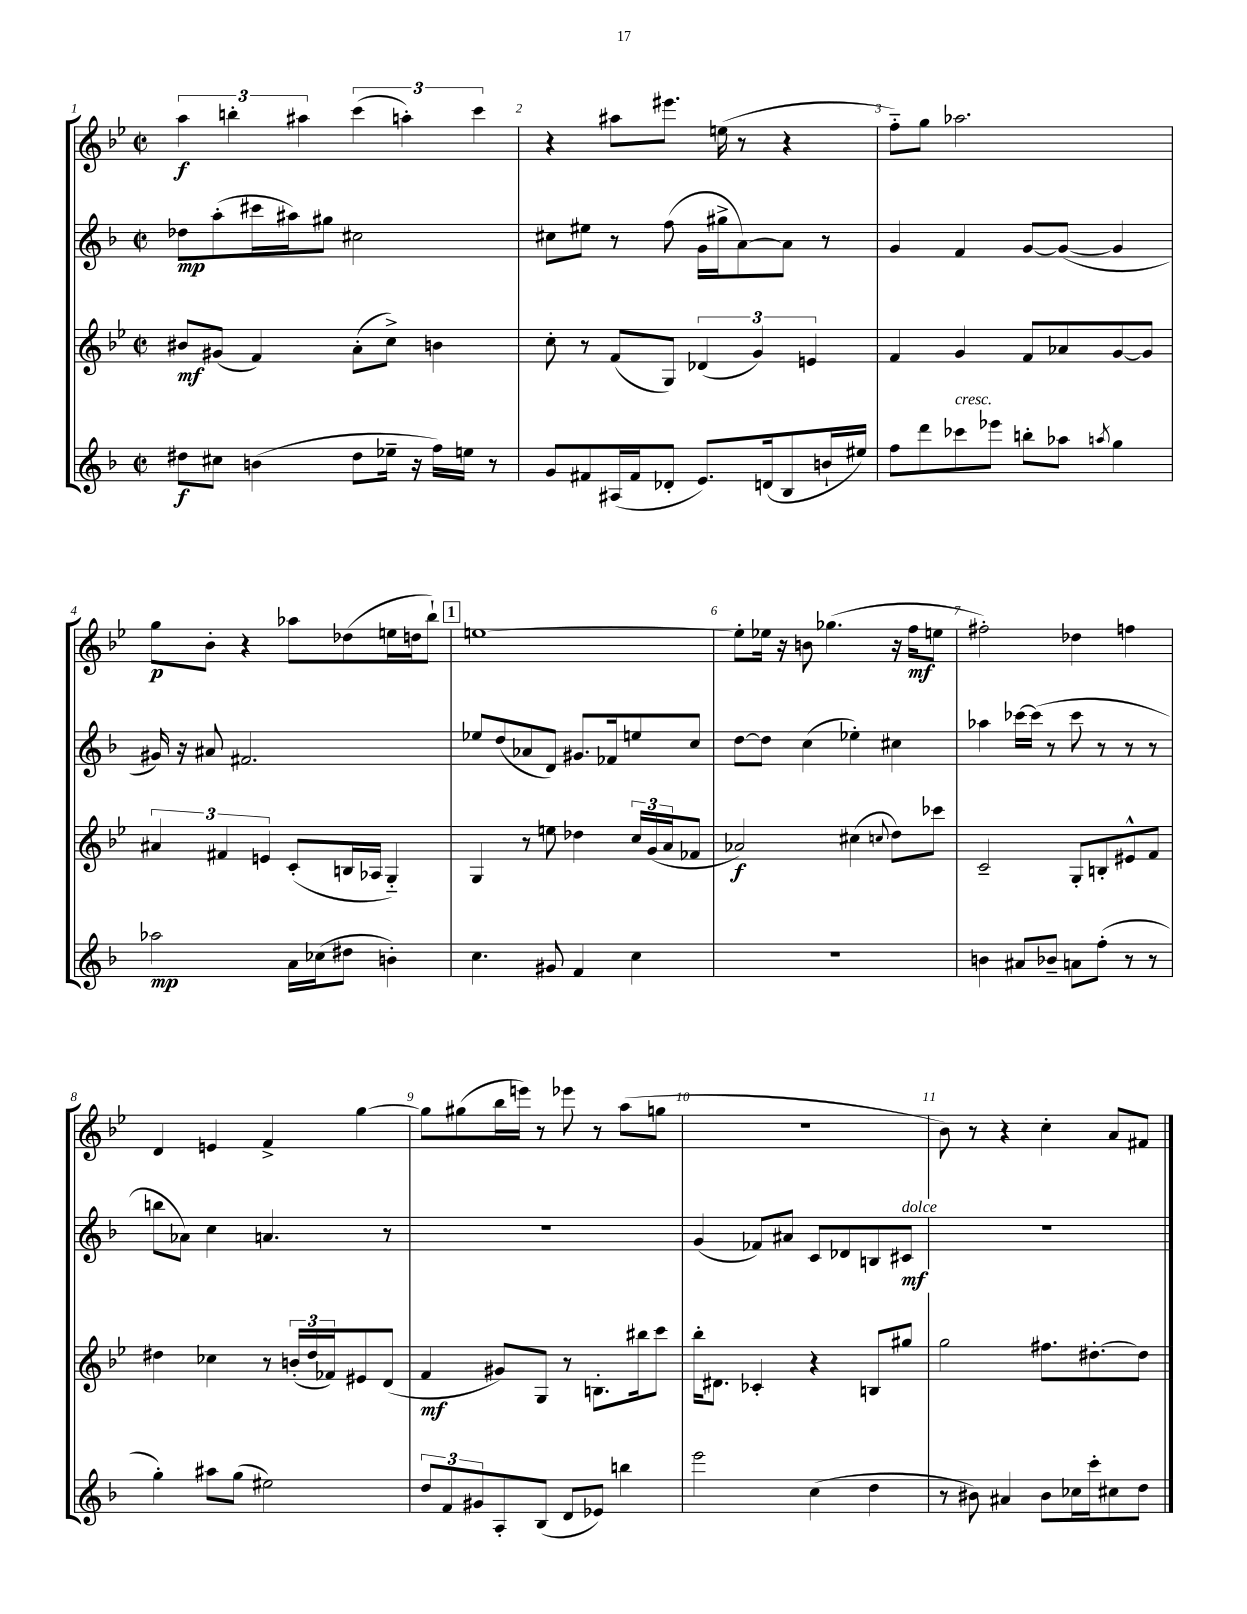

**kern	**kern	**kern	**kern
*staff4	*staff3	*staff2	*staff1
*clefG2	*clefG2	*clefG2	*clefG2
*k[b-]	*k[b-e-]	*k[b-]	*k[b-e-]
*M2/2	*M2/2	*M2/2	*M2/2
*met(c|)	*met(c|)	*met(c|)	*met(c|)
8dd#	8b#	8dd-	6aa
8cc#	(8g#	(8aa'	.
.	.	.	6bb'
(4b	4f)	16ccc#	.
.	.	16aa#)	.
.	.	.	6aa#
.	.	8gg#	.
8dd#	(8a'	2cc#	(6ccc
16ee-~	8cc^)	.	.
.	.	.	6aa')
16r	.	.	.
16ff)	4b	.	.
16ee	.	.	.
.	.	.	6ccc
8r	.	.	.
=	=	=	=
8g	8cc'	8cc#	4r
8f#	8r	8ee#	.
(16A#	(8f	8r	8aa#
16f#	.	.	.
8d-'	8G)	(8ff	8.eee#
8.e)	(6d-	16g	.
.	.	16gg#^	(16ee
.	.	[8a)	8r
.	6g)	.	.
(16d	.	.	.
8B-	.	8a]	4r
.	6e	.	.
16b`	.	8r	.
16ee#)	.	.	.
=	=	=	=
8ff	4f	4g	8ff'~)
8ddd	.	.	8gg
8ccc-	4g	4f	2.aa-
8eee-	.	.	.
8bb'	8f	[8g	.
8aa-	8a-	(8g_	.
8qaa	.	.	.
4gg	[8g	4g]	.
.	8g]	.	.
=	=	=	=
2aa-	6a#	16g#)	8gg
.	.	16r	.
.	.	8a#	8b-'
.	6f#	.	.
.	.	2.f#	4r
.	6e	.	.
16a	(8c'	.	8aa-
(16cc-	.	.	.
8dd#	16B	.	(8dd-
.	16A-	.	.
4b')	4G'~)	.	16ee
.	.	.	16dd
.	.	.	8bb-`)
=	=	=	=
4.cc	4G	8ee-	[1ee
.	.	(8dd	.
.	8r	8a-	.
8g#	8ee	8d)	.
4f	4dd-	8.g#	.
.	.	16f-	.
4cc	24cc	8ee	.
.	(24g	.	.
.	24a	.	.
.	8f-	8cc	.
=	=	=	=
1r	2a-)	[8dd	8ee']
.	.	8dd]	16ee-
.	.	.	16r
.	.	(4cc	8b
.	.	.	(4.gg-
.	(4cc#	4ee-')	.
.	8qqcc	.	.
.	8dd)	4cc#	16r
.	.	.	16ff
.	8ccc-	.	8ee
=	=	=	=
4b	2c~	4aa-	2ff#')
8a#	.	[16ccc-	.
.	.	(16ccc-]	.
8b-~	.	8r	.
8a	8G'	8ccc-	4dd-
(8ff'	8B'	8r	.
8r	8e#^^	8r	4ff
8r	8f	8r	.
=	=	=	=
4gg')	4dd#	8bb	4d
.	.	8a-)	.
8aa#	4cc-	4cc	4e
(8gg	.	.	.
2ee#)	8r	4.a	4f^
.	(24b'	.	.
.	24dd#	.	.
.	24f-)	.	.
.	8e#	.	[4gg
.	(8d	8r	.
=	=	=	=
12dd	4f	1r	8gg]
12f	.	.	.
.	.	.	(8gg#
12g#	.	.	.
8A'	8g#)	.	16bb-
.	.	.	16eee)
(8B-	8G	.	8r
8d	8r	.	8eee-
8e-)	8.B'	.	8r
4bb	.	.	(8aa
.	16bb#	.	.
.	8ccc	.	8gg
=	=	=	=
2eee	16bb-'	(4g	1r
.	8.d#	.	.
.	4c-'	8f-)	.
.	.	8a#	.
(4cc	4r	8c	.
.	.	8d-	.
4dd	8B	8B	.
.	8gg#	8c#	.
=	=	=	=
8r	2gg	1r	8b-)
8b#)	.	.	8r
4a#	.	.	4r
8b#	8.ff#	.	4cc'
16cc-	.	.	.
16ccc'	[8.dd#'	.	.
8cc#	.	.	8a
8dd	8dd#]	.	8f#
==	==	==	==
*-	*-	*-	*-
